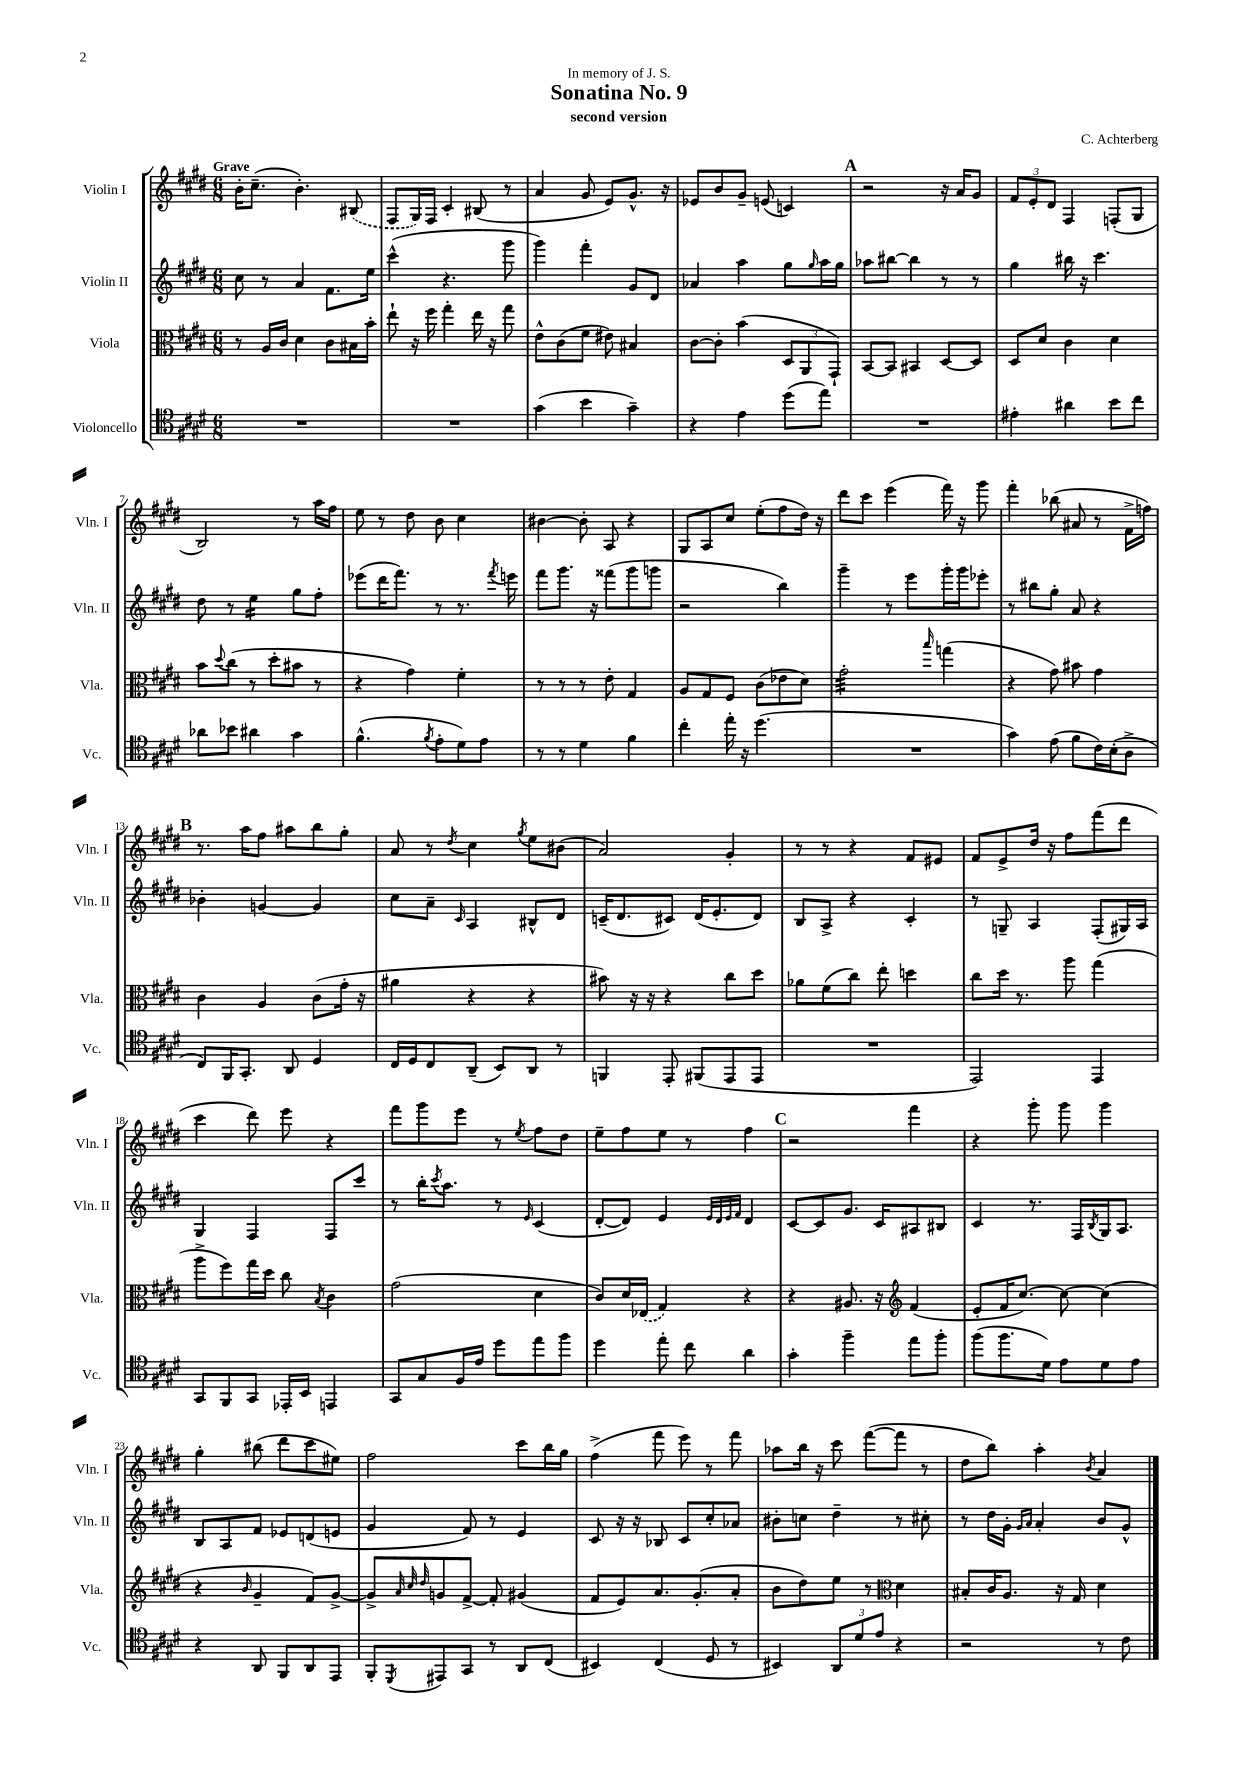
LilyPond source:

\header { title = "Sonatina No. 9" composer = "C. Achterberg" subtitle = "second version" dedication = "In memory of J. S." }
<<
\new StaffGroup <<
\new Staff = "s0" \with { instrumentName = "Violin I" shortInstrumentName = "Vln. I" } {
    \clef treble \key e \major \numericTimeSignature \time 6/8 \tempo "Grave"
    b'16-. cis''8.--( b'4.-.) \once \slurDashed bis8( |
    fis8 gis16) fis16 cis'4-. bis8( r8 |
    a'4 gis'8 e'8) gis'8.-^ r16 |
    ees'8 b'8 gis'8-- e'8( c'4) |
    \mark \markup { \bold "A" } r2 r16 a'16 gis'8 |
    \tuplet 3/2 { fis'8 e'8-. dis'8 } fis4 f8-.( gis8 |
    b2) r8 a''16 fis''16 |
    e''8 r8 dis''8 b'8 cis''4 |
    bis'4~ bis'8-. a8 r4 |
    gis8 a8 cis''8 e''8-.( fis''8 dis''16) r16 |
    dis'''8 cis'''8 e'''4( fis'''16) r16 gis'''8 |
    fis'''4-. bes''8( ais'8 r8 fis'16-> f''16) |
    \mark \markup { \bold "B" } r8. a''16 fis''8 ais''8 b''8 gis''8-. |
    a'8 r8 \acciaccatura { dis''8 } cis''4 \acciaccatura { gis''8 } e''8 bis'8( |
    a'2) gis'4-. |
    r8 r8 r4 fis'8 eis'8 |
    fis'8 e'8-> dis''16 r16 fis''8 fis'''8( dis'''8 |
    cis'''4 dis'''8) e'''8 r4 |
    fis'''8 gis'''8 e'''8 r8 \acciaccatura { e''8 } fis''8 dis''8 |
    e''8-- fis''8 e''8 r8 fis''4 |
    \mark \markup { \bold "C" } r2 fis'''4 |
    r4 gis'''8-. gis'''8 gis'''4 |
    gis''4-. bis''8( dis'''8 cis'''8 eis''8) |
    fis''2 cis'''8 b''16 gis''16 |
    fis''4->( fis'''8 e'''8) r8 fis'''8 |
    aes''8 b''16 r16 cis'''8 fis'''8~( fis'''8 r8 |
    dis''8 b''8) a''4-. \acciaccatura { b'8 } a'4 \bar "|." |
}
\new Staff = "s1" \with { instrumentName = "Violin II" shortInstrumentName = "Vln. II" } {
    \clef treble \key e \major \numericTimeSignature \time 6/8
    cis''8 r8 a'4 fis'8. e''16 |
    cis'''4-^( r4. gis'''8 |
    gis'''4) fis'''4-. gis'8 dis'8 |
    aes'4 a''4 gis''8 \grace { gis''16 } a''16 gis''16 |
    \mark \markup { \bold "A" } aes''8 bis''8~ bis''4 r8 r8 |
    gis''4 bis''16 r16 cis'''4. |
    dis''8 r8 e''4:16 gis''8 fis''8-. |
    ees'''8( dis'''16 fis'''8.) r8 r8. \acciaccatura { fis'''8 } e'''16 |
    fis'''8 gis'''8. r16 fisis'''8( gis'''8 g'''8 |
    r2 b''4) |
    gis'''4-- r8 e'''8 gis'''16-. gis'''16 ees'''8-. |
    r8 bis''8 gis''8-. a'8 r4 |
    \mark \markup { \bold "B" } bes'4-. g'4~ g'4 |
    cis''8 a'8-- \grace { cis'16 } a4 bis8-^ dis'8 |
    c'16--( dis'8. cis'8) dis'16( e'8.-. dis'8) |
    b8 a8-> r4 cis'4-. |
    r8 g8-- a4 fis8-.( gis16) a16 |
    gis4 fis4 fis8 cis'''8 |
    r8 b''16-. \acciaccatura { cis'''8 } a''8. r8 \grace { e'16 } cis'4( |
    dis'8~-. dis'8) e'4 \grace { e'32 dis'32 e'32 fis'32 } dis'4 |
    \mark \markup { \bold "C" } cis'8~ cis'8 gis'8. cis'16 ais8 bis8 |
    cis'4 r8. fis16 \acciaccatura { b8 } gis16 a8. |
    b8 a8 fis'8 ees'8 d'8( e'8 |
    gis'4 fis'8) r8 e'4 |
    cis'8 r16 r16 bes8 cis'8 cis''8-. aes'8 |
    bis'8-. c''8 dis''4-- r8 cis''8-. |
    r8 dis''16 gis'16-. \grace { gis'16 a'16 } a'4-. b'8 gis'8-^ \bar "|." |
}
\new Staff = "s2" \with { instrumentName = "Viola" shortInstrumentName = "Vla." } {
    \clef alto \key e \major \numericTimeSignature \time 6/8
    r8 a16 cis'16 dis'4 cis'8 bis16 b'16-. |
    e''8-! r16 fis''16 gis''4-. e''16 r16 gis''8 |
    e'8-^ cis'8( fis'8 eis'8) bis4 |
    cis'8~ cis'8-. b'4( \tuplet 3/2 { dis8 a,8 gis,8-!) } |
    \mark \markup { \bold "A" } b,8~ b,8 bis,4 dis8~ dis8 |
    dis8 dis'8 cis'4 dis'4 |
    b'8 \appoggiatura { dis''8 } cis''8( r8 dis''8-. bis'8 r8 |
    r4 gis'4) fis'4-. |
    r8 r8 r8 e'8-. gis4 |
    a8 gis8 fis8 cis'8( ees'8 dis'8) |
    gis'2:32-. \grace { b''16 } g''4( |
    r4 gis'8) bis'8 gis'4 |
    \mark \markup { \bold "B" } cis'4 a4 cis'8( gis'16-. r16 |
    ais'4 r4 r4 |
    bis'8) r16 r16 r4 cis''8 dis''8 |
    aes'8 fis'8( cis''8) e''8-. d''4 |
    cis''8 dis''16 r8. a''8 gis''4( |
    a''8-> fis''8) gis''16 dis''16 cis''8 \acciaccatura { b8 } cis'4 |
    gis'2( dis'4 |
    cis'8) dis'16 \once \slurDashed ees16( gis4) r4 |
    \mark \markup { \bold "C" } r4 ais8. r16 \clef treble fis'4( |
    e'8-. fis'16 cis''8.~) cis''8~ cis''4( |
    r4 \grace { b'16 } gis'4-- fis'8) gis'8~-> |
    gis'8-> \grace { a'32 cis''32 dis''32 } g'8 fis'8~-> fis'8-. gis'4( |
    fis'8 e'8) a'8. gis'8.-.( a'8-. |
    b'8 dis''8) e''8 r8 \clef alto dis'4 |
    bis8-. cis'16 a8. r16 gis16 dis'4 \bar "|." |
}
\new Staff = "s3" \with { instrumentName = "Violoncello" shortInstrumentName = "Vc." } {
    \clef tenor \key e \major \numericTimeSignature \time 6/8
    R2. |
    R2. |
    gis'4( b'4 gis'4--) |
    r4 e'4 dis''8( e''8) |
    \mark \markup { \bold "A" } R2. |
    eis'4-. ais'4 b'8 cis''8 |
    aes'8 bes'8 ais'4 gis'4 |
    fis'4.-^( \acciaccatura { fis'8 } e'8-. dis'8) e'8 |
    r8 r8 dis'4 fis'4 |
    cis''4-. e''16-. r16 dis''4.( |
    R2. |
    gis'4) e'8( fis'8 cis'16) b16-.( a8-> |
    \mark \markup { \bold "B" } cis8) fis,16 gis,8.-. a,8 dis4 |
    cis16 dis16 cis8 a,8--( b,8) a,8 r8 |
    f,4 e,8-. fis,8( e,8 e,8 |
    R2. |
    e,2) e,4 |
    gis,8 fis,8 gis,8 ees,16-. b,16 e,4 |
    gis,8 gis8 fis16 e'16 dis''8 e''8 fis''8 |
    dis''4 e''8-. cis''8 a'4 |
    \mark \markup { \bold "C" } gis'4-. fis''4-- e''8 fis''8-. |
    fis''8( fis''8. dis'16) e'8 dis'8 e'8 |
    r4 a,8 fis,8 a,8 e,8 |
    fis,8-. \acciaccatura { dis,8 } eis,8 gis,8 r8 a,8 cis8( |
    bis,4) cis4( dis8 r8 |
    bis,4) \tuplet 3/2 { a,8 dis'8 e'8 } r4 |
    r2 r8 cis'8 \bar "|." |
}
>>
>>
